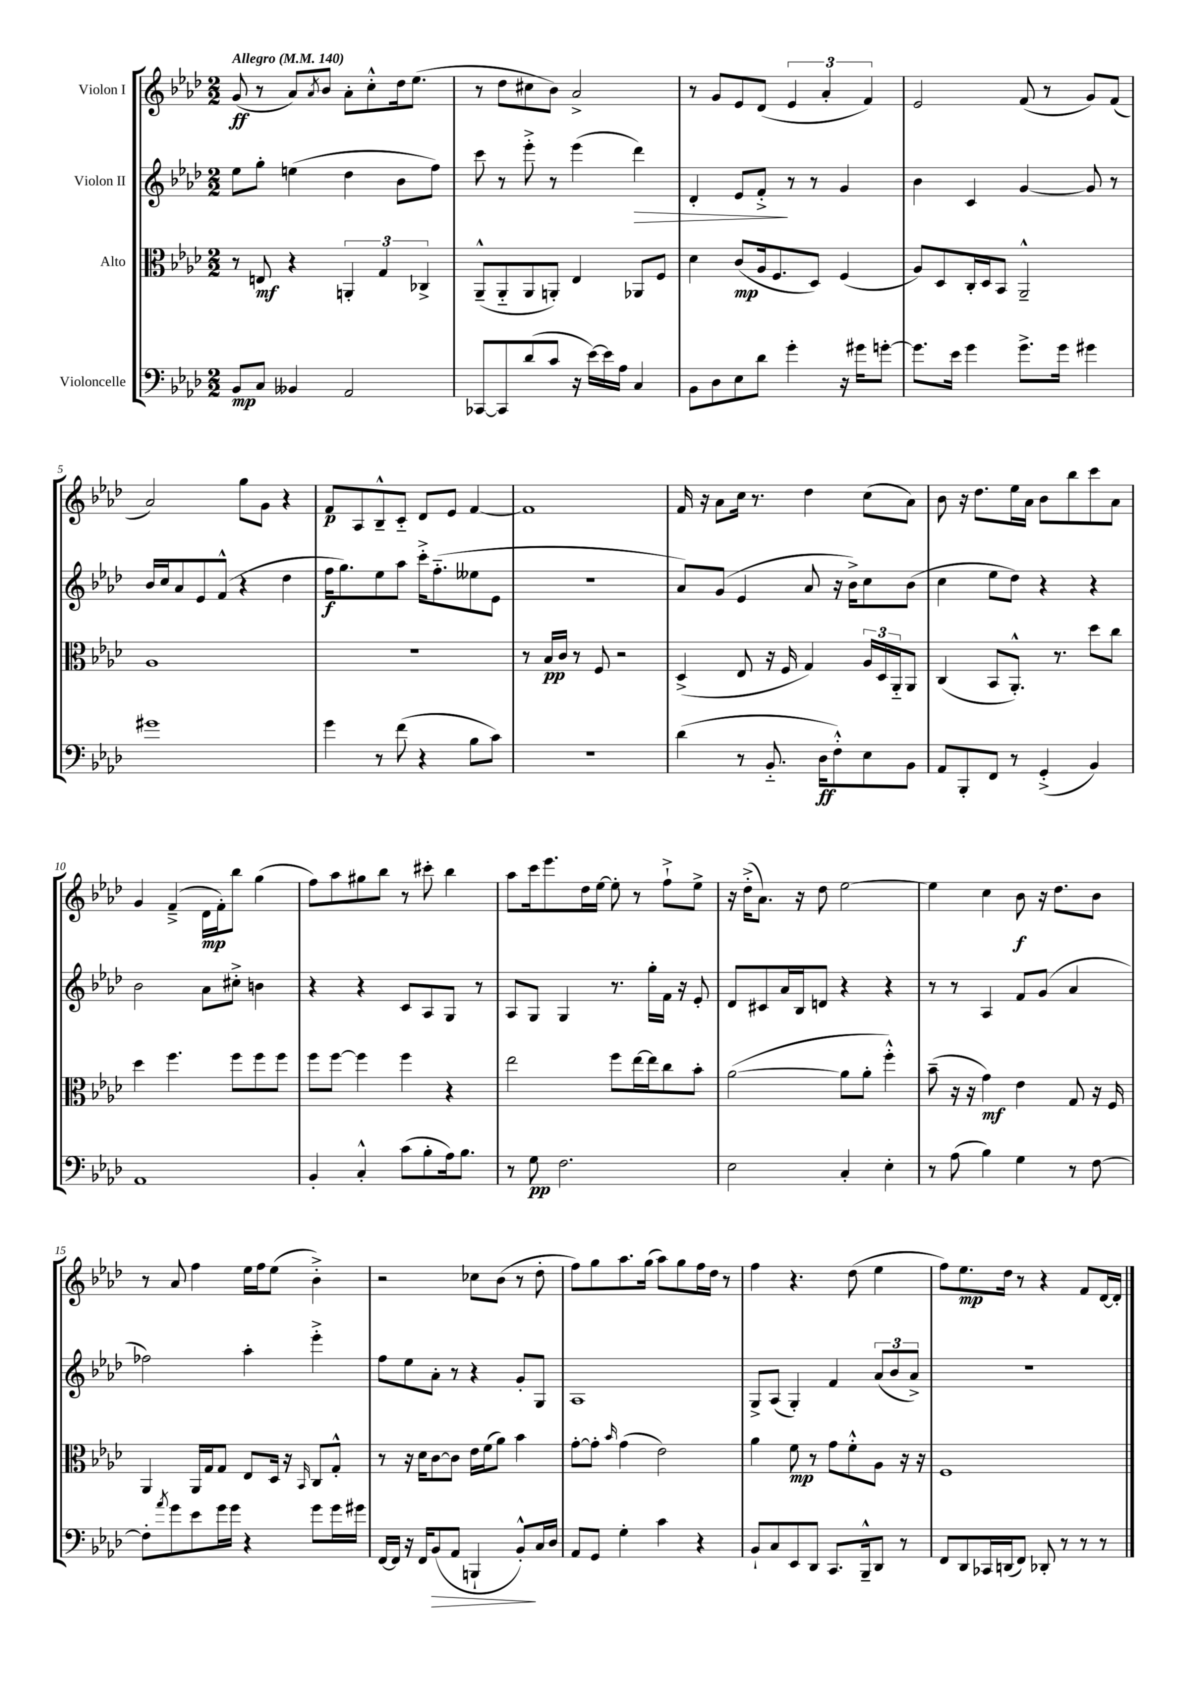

**kern	**dynam	**kern	**dynam	**kern	**dynam	**kern	**dynam
*part4	*part4	*part3	*part3	*part2	*part2	*part1	*part1
*staff4	*staff4	*staff3	*staff3	*staff2	*staff2	*staff1	*staff1
*I"Violoncelle	*	*I"Alto	*	*I"Violon II	*	*I"Violon I	*
*clefF4	*	*clefC3	*	*clefG2	*	*clefG2	*
*k[b-e-a-d-]	*	*k[b-e-a-d-]	*	*k[b-e-a-d-]	*	*k[b-e-a-d-]	*
*M2/2	*	*M2/2	*	*M2/2	*	*M2/2	*
*MM140	*	*MM140	*	*MM140	*	*MM140	*
=1	=1	=1	=1	=1	=1	=1	=1
!	!	!	!	!	!	!LO:TX:a:B:t=Allegro	!
8BB-/L	mp	8r	.	8ee-\L	.	(8g/	ff
8C/J	.	8En/	mf	8gg'\J	.	8r	.
4BB--X/	.	4r	.	(4een\	.	8a-/L)	.
.	.	.	.	.	.	8qa-/	.
.	.	.	.	.	.	8b-/J	.
2AA-/	.	6AAn'/	.	4dd-\	.	8a-'\L	.
.	.	.	.	.	.	8cc'^^\	.
.	.	6G/	.	.	.	.	.
.	.	.	.	8b-\L	.	16dd-\k	.
.	.	.	.	.	.	(8.ee-\J	.
.	.	6C-X^/	.	.	.	.	.
.	.	.	.	8ff\J)	.	.	.
=2	=2	=2	=2	=2	=2	=2	=2
[8CC-X/L	.	(8AA-~^^/L	.	8ccc\	.	8r	.
8CC-/]	.	8AA-/	.	8r	.	8dd-\L	.
(8d-/	.	8AA-/	.	8eee-'^\	.	8cc#X\	.
8c/J	.	8AAn'/J)	.	8r	.	8b-\J)	.
16r	.	4E-/	.	(4eee-\	.	2a-^/	.
[16e-\LL)	.	.	.	.	.	.	.
16e-\]	.	.	.	.	.	.	.
16A-\JJ	.	.	.	.	.	.	.
!	!	!	!	!	!LO:HP:b	!	!
4C/	.	8AA-X/L	.	4ddd-\)	>	.	.
.	.	8F/J	.	.	.	.	.
=3	=3	=3	=3	=3	=3	=3	=3
8BB-\L	.	4d-\	.	4d-'/	.	8r	.
8D-\	.	.	.	.	.	8g/L	.
8E-\	.	(8c/L	mp	8e-/L	.	8e-/	.
8d-\J	.	16A-/k	.	8f'^/J	.	(8d-/J	.
.	.	8.F/	.	.	.	.	.
4g'\	.	.	.	8r	]	6e-/	.
.	.	8D-/J)	.	8r	.	.	.
.	.	.	.	.	.	6a-'/	.
16r	.	(4F/	.	4g/	.	.	.
16g#X\KL	.	.	.	.	.	.	.
.	.	.	.	.	.	6f/)	.
[8gn'\J	.	.	.	.	.	.	.
=4	=4	=4	=4	=4	=4	=4	=4
8.g\L]	.	8A-/L)	.	4b-\	.	2e-/	.
.	.	8D-/	.	.	.	.	.
16e-\Jk	.	.	.	.	.	.	.
4g\	.	16C'/L	.	4c/	.	.	.
.	.	16D-/J	.	.	.	.	.
.	.	8BB-/J	.	.	.	.	.
8.g^\L	.	2AA-~^^/	.	[4g/	.	(8f/	.
.	.	.	.	.	.	8r	.
16g\Jk	.	.	.	.	.	.	.
4g#X\	.	.	.	8g/]	.	8g/L)	.
.	.	.	.	8r	.	(8f/J	.
!!LO:LB:g=z
=5	=5	=5	=5	=5	=5	=5	=5
1g#X	.	1A-	.	16b-/LL	.	2a-/)	.
.	.	.	.	16cc/J	.	.	.
.	.	.	.	8a-/	.	.	.
.	.	.	.	8e-/	.	.	.
.	.	.	.	(8f^^/J	.	.	.
.	.	.	.	4r	.	8gg\L	.
.	.	.	.	.	.	8g\J	.
.	.	.	.	4dd-\	.	4r	.
=6	=6	=6	=6	=6	=6	=6	=6
4g\	.	1r	.	16ff\KL	f	8f/L	p
.	.	.	.	8.gg\)	.	.	.
.	.	.	.	.	.	8A-/	.
8r	.	.	.	8ee-\	.	8B-~^^/	.
(8f\	.	.	.	8aa-\J	.	8c/J	.
4r	.	.	.	16ccc'^\KL	.	8d-/L	.
.	.	.	.	(8.ff\	.	.	.
.	.	.	.	.	.	8e-/J	.
8B-\L	.	.	.	8ee--X\	.	[4f/	.
8c\J)	.	.	.	8e-\J	.	.	.
=7	=7	=7	=7	=7	=7	=7	=7
1r	.	8r	.	1r	.	1f]	.
.	.	16B-/LL	pp	.	.	.	.
.	.	16c/JJ	.	.	.	.	.
.	.	8r	.	.	.	.	.
.	.	8F/	.	.	.	.	.
.	.	2r	.	.	.	.	.
=8	=8	=8	=8	=8	=8	=8	=8
(4d-\	.	(4D-^/	.	8a-/L)	.	16f/	.
.	.	.	.	.	.	16r	.
.	.	.	.	(8g/J	.	8a-\L	.
8r	.	8E-/	.	4e-/	.	16cc\Jk	.
.	.	.	.	.	.	8.r	.
8.BB-/	.	16r	.	.	.	.	.
.	.	16F/	.	.	.	.	.
.	.	4G/)	.	8a-/	.	4dd-\	.
16D-\KL	ff	.	.	.	.	.	.
8F'^^\)	.	.	.	16r	.	.	.
.	.	.	.	16b-^\KL)	.	.	.
8E-\	.	24A-/LL	.	8cc\	.	(8cc\L	.
.	.	24D-/	.	.	.	.	.
.	.	24AA-/J	.	.	.	.	.
8BB-\J	.	8AA-/J	.	(8b-\J	.	8a-\J)	.
=9	=9	=9	=9	=9	=9	=9	=9
8AA-/L	.	(4C/	.	4cc\	.	8b-\	.
8BBB-'/	.	.	.	.	.	16r	.
.	.	.	.	.	.	8.dd-\L	.
8FF/J	.	8BB-/L	.	8ee-\L	.	.	.
8r	.	8.AA-'^^/J)	.	8dd-\J)	.	16ee-\L	.
.	.	.	.	.	.	16a-\JJ	.
(4GG'^/	.	.	.	4r	.	8b-\L	.
.	.	8.r	.	.	.	.	.
.	.	.	.	.	.	8bb-\	.
4BB-/)	.	8dd-\L	.	4r	.	8ccc\	.
.	.	8cc\J	.	.	.	8a-\J	.
!!LO:LB:g=z
=10	=10	=10	=10	=10	=10	=10	=10
1AA-	.	4dd-\	.	2b-\	.	4g/	.
.	.	4.ff\	.	.	.	(4f~^/	.
.	.	.	.	8a-\L	.	16d-\LL	mp
.	.	.	.	.	.	16f'\J)	.
.	.	8ff\L	.	8cc#X'^\J	.	8bb-\J	.
.	.	8ff\	.	4bn\	.	(4gg\	.
.	.	8ff\J	.	.	.	.	.
=11	=11	=11	=11	=11	=11	=11	=11
4BB-'/	.	8ff\L	.	4r	.	8ff\L)	.
.	.	[8ff\J	.	.	.	8aa-\	.
4C'^^/	.	4ff\]	.	4r	.	8gg#X\	.
.	.	.	.	.	.	8bb-\J	.
(8c\L	.	4ff\	.	8c/L	.	8r	.
8B-'\	.	.	.	8A-/	.	8ccc#X'\	.
16A-\k)	.	4r	.	8G/J	.	4bb-\	.
8.B-\J	.	.	.	.	.	.	.
.	.	.	.	8r	.	.	.
=12	=12	=12	=12	=12	=12	=12	=12
8r	.	2ee-\	.	8A-/L	.	8aa-\L	.
8G\	pp	.	.	8G/J	.	16ccc\k	.
.	.	.	.	.	.	8.eee-\	.
2.F\	.	.	.	4G/	.	.	.
.	.	.	.	.	.	16dd-\L	.
.	.	.	.	.	.	[16ee-\JJ	.
.	.	8ff\L	.	8.r	.	8ee-'\]	.
.	.	[16ee-\L	.	.	.	8r	.
.	.	16ee-\J]	.	16gg'\LL	.	.	.
.	.	8cc\	.	16f\JJ	.	8ff`^\L	.
.	.	.	.	16r	.	.	.
.	.	8b-'\J	.	8e-'/	.	8ee-^\J	.
=13	=13	=13	=13	=13	=13	=13	=13
2E-\	.	([2a-\	.	8d-/L	.	16r	.
.	.	.	.	.	.	(16dd-'^\KL	.
.	.	.	.	8c#X/	.	8.a-\J)	.
.	.	.	.	16a-/L	.	.	.
.	.	.	.	16B-/J	.	16r	.
.	.	.	.	8dn/J	.	8dd-\	.
4C'/	.	8a-\L]	.	4r	.	[2ee-\	.
.	.	8a-'\J	.	.	.	.	.
4E-'\	.	4ff'^^\)	.	4r	.	.	.
=14	=14	=14	=14	=14	=14	=14	=14
8r	.	(8b-~\	.	8r	.	4ee-\]	.
(8A-\	.	16r	.	8r	.	.	.
.	.	16r	.	.	.	.	.
4B-\)	.	4g\)	mf	4A-/	.	4cc\	.
4G\	.	4e-\	.	8f/L	.	8b-\	f
.	.	.	.	(8g/J	.	16r	.
.	.	.	.	.	.	8.dd-\L	.
8r	.	8G/	.	4a-/	.	.	.
[8F\	.	16r	.	.	.	8b-\J	.
.	.	16F/	.	.	.	.	.
!!LO:LB:g=z
=15	=15	=15	=15	=15	=15	=15	=15
8F'\L]	.	4AA-/	.	2ff-X\)	.	8r	.
8qa-/	.	.	.	.	.	.	.
8g\	.	.	.	.	.	8a-/	.
8e-\	.	16AA-/LL	.	.	.	4ff\	.
.	.	16G/J	.	.	.	.	.
16g\L	.	8G/J	.	.	.	.	.
16g\JJ	.	.	.	.	.	.	.
4r	.	8E-/L	.	4aa-'\	.	16ee-\LL	.
.	.	.	.	.	.	16ff\J	.
.	.	16D-/Jk	.	.	.	(8ee-\J	.
.	.	16r	.	.	.	.	.
.	.	16qqBB-/	.	.	.	.	.
8g\L	.	8C/L	.	4eee-'^\	.	4b-'^\)	.
16g\L	.	8G'^^/J	.	.	.	.	.
16g#X\JJ	.	.	.	.	.	.	.
=16	=16	=16	=16	=16	=16	=16	=16
[16FF/LL	.	8r	.	8ff\L	.	2r	.
16FF/JJ]	.	.	.	.	.	.	.
16r	.	16r	.	8ee-\	.	.	.
16FF/KL	.	16d-\KL	.	.	.	.	.
!	!LO:HP:b	!	!	!	!	!	!
(8BB-/	>	[8c\	.	8a-'\J	.	.	.
8AA-/J	.	8c\J]	.	8r	.	.	.
4BBBn`/	.	16e-\LL	.	4r	.	8cc-X\L	.
.	.	(16f\J	.	.	.	.	.
.	.	8a-\J)	.	.	.	(8b-\J	.
8BB-'^^/L)	.	4b-\	.	8g'/L	.	8r	.
16C/L	]	.	.	8G/J	.	8dd-'\	.
16D-/JJ	.	.	.	.	.	.	.
=17	=17	=17	=17	=17	=17	=17	=17
8AA-/L	.	[8g'\L	.	1A-	.	8ff\L)	.
8GG/J	.	8g'\J]	.	.	.	8gg\	.
.	.	16qqb-/	.	.	.	.	.
4G'\	.	(4g\	.	.	.	8.aa-\	.
.	.	.	.	.	.	(16gg\Jk	.
4c\	.	2e-\)	.	.	.	8aa-\L)	.
.	.	.	.	.	.	8gg\	.
4r	.	.	.	.	.	16ff\L	.
.	.	.	.	.	.	16dd-\JJ	.
.	.	.	.	.	.	8r	.
=18	=18	=18	=18	=18	=18	=18	=18
8BB-`/L	.	4a-\	.	8G^/L	.	4ff\	.
8C/	.	.	.	(8A-/J	.	.	.
8EE-/	.	8f\	mp	4G'/)	.	4.r	.
8DD-/J	.	8r	.	.	.	.	.
8.CC/L	.	8g\L	.	4f/	.	.	.
.	.	8f'^^\	.	.	.	(8dd-\	.
16BBB-~^^/k	.	.	.	.	.	.	.
8DD-/J	.	8A-\J	.	(12a-/L	.	4ee-\	.
.	.	.	.	12b-/	.	.	.
8r	.	16r	.	.	.	.	.
.	.	.	.	12a-^/J)	.	.	.
.	.	16r	.	.	.	.	.
=19	=19	=19	=19	=19	=19	=19	=19
8FF/L	.	1F	.	1r	.	8ff\L)	.
8DD-/	.	.	.	.	.	8.ee-\	mp
16CC-X/L	.	.	.	.	.	.	.
(16DDn/J	.	.	.	.	.	16dd-\Jk	.
8FF/J)	.	.	.	.	.	8r	.
8DD-X'/	.	.	.	.	.	4r	.
8r	.	.	.	.	.	.	.
8r	.	.	.	.	.	8f/L	.
8r	.	.	.	.	.	[16d-/L	.
.	.	.	.	.	.	16d-'/JJ]	.
==	==	==	==	==	==	==	==
*-	*-	*-	*-	*-	*-	*-	*-
